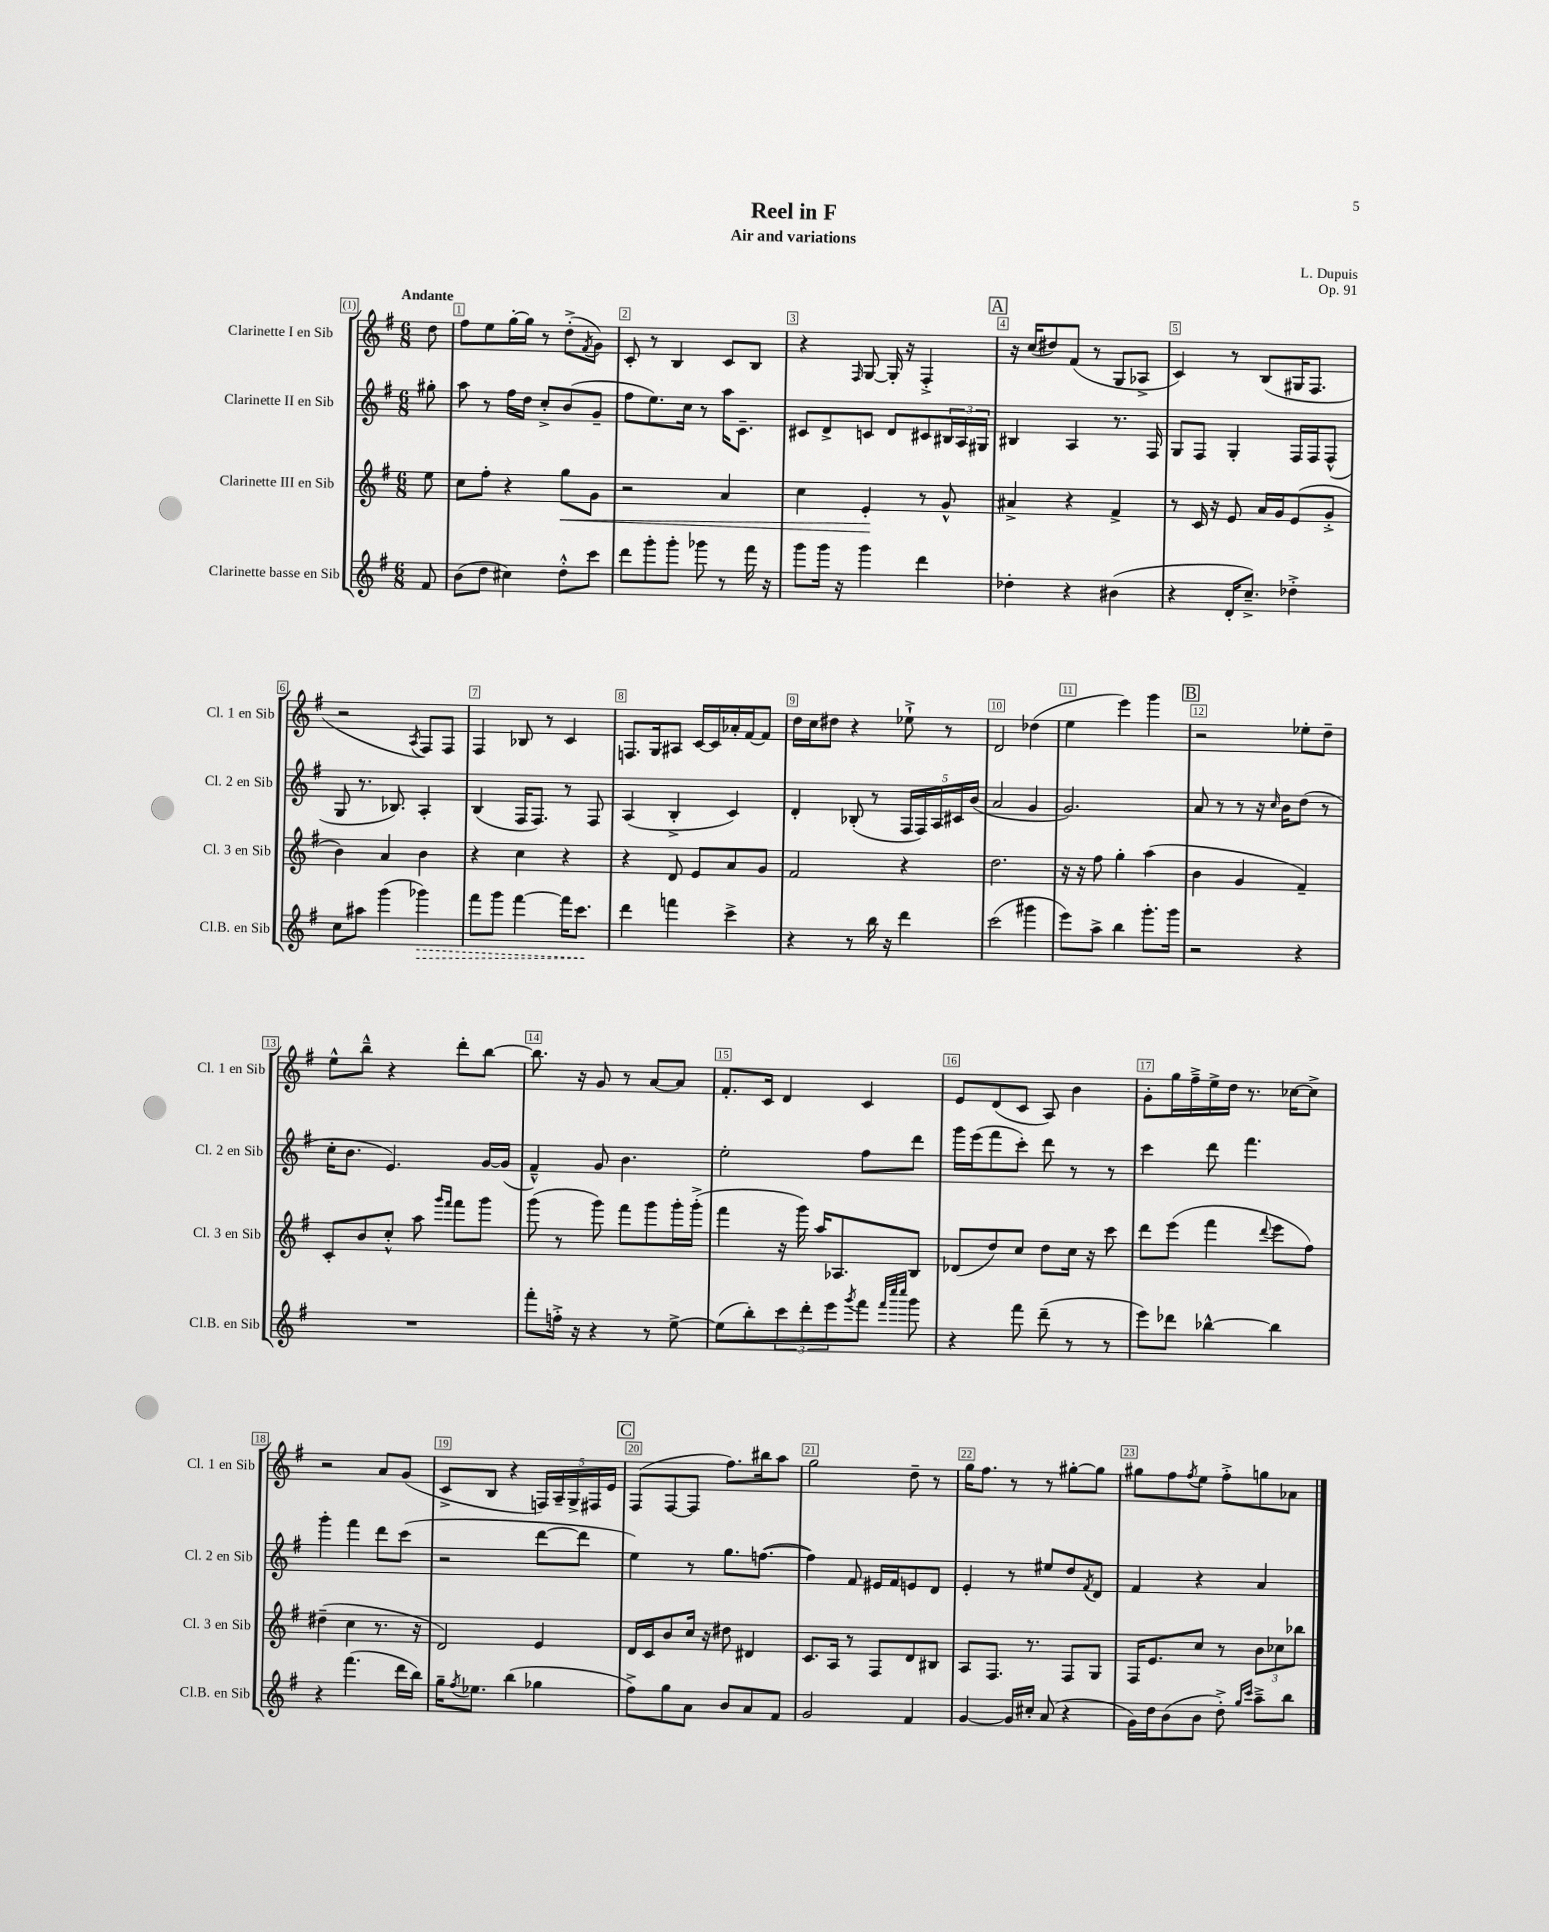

**kern	**dynam	**kern	**dynam	**kern	**kern
*part4	*part4	*part3	*part3	*part2	*part1
*staff4	*staff4	*staff3	*staff3	*staff2	*staff1
*I"Clarinette basse en Sib	*	*I"Clarinette III en Sib	*	*I"Clarinette II en Sib	*I"Clarinette I en Sib
*I'Cl.B. en Sib	*	*I'Cl. 3 en Sib	*	*I'Cl. 2 en Sib	*I'Cl. 1 en Sib
*clefG2	*	*clefG2	*	*clefG2	*clefG2
*k[f#]	*	*k[f#]	*	*k[f#]	*k[f#]
*M6/8	*	*M6/8	*	*M6/8	*M6/8
=	=	=	=	=	=
!	!	!	!	!	!LO:TX:a:B:t=Andante
8f#/	.	8ee\	.	8gg#X'\	8dd\
=1	=1	=1	=1	=1	=1
(8b\L	.	8cc\L	.	8aa\	8ff#\L
8dd\J	.	8ff#'\J	.	8r	8ee\
4cc#X\)	.	4r	.	16ff#\LL	[16gg'\L
.	.	.	.	16dd\JJ	16gg\JJ]
.	.	.	.	8cc'^/L	8r
!	!	!	!LO:HP:b	!	!
8dd'^^\L	.	8gg\L	<	(8b/	(8dd'^\L
.	.	.	.	.	8qf#/
8ccc\J	.	8g\J	.	8g~/J	8g\J)
=2	=2	=2	=2	=2	=2
8ddd\L	.	2r	.	8ff#\L	8c'/
8ggg'\	.	.	.	8.ee\)	8r
8ggg'\J	.	.	.	.	4B/
.	.	.	.	16cc\Jk	.
8ggg-X\	.	.	.	8r	.
8r	.	4a/	.	16aa\KL	8c/L
.	.	.	.	8.c~\J	.
16fff#\	.	.	.	.	8B/J
16r	.	.	.	.	.
=3	=3	=3	=3	=3	=3
8ggg\L	.	4cc\	.	8c#X/L	4r
16ggg\Jk	.	.	.	8d^/	.
16r	.	.	.	.	.
.	.	.	.	.	16qqF#/
4ggg\	.	4e'/	.	8cn/J	[8G/
.	.	.	.	8d/L	16G'/]
.	.	.	.	.	16r
4ddd\	.	8r	[	8c#X/	4F#'^/
.	.	8g^^/	.	24B#X/L	.
.	.	.	.	24A/	.
.	.	.	.	24G#X/JJ	.
!!LO:REH:place=s1:t=A
=4	=4	=4	=4	=4	=4
4dd-X'\	.	4a#X^/	.	4B#X/	16r
.	.	.	.	.	(16cc/KL
.	.	.	.	.	8dd#X/)
4r	.	4r	.	4A/	(8f#/J
.	.	.	.	.	8r
(4b#X\	.	4f#^/	.	8.r	8G/L
.	.	.	.	.	8A-X^/J
.	.	.	.	16F#/	.
=5	=5	=5	=5	=5	=5
4r	.	8r	.	8G/L	4c/)
.	.	16c/	.	8F#/J	.
.	.	16r	.	.	.
16d'/KL	.	8e/	.	4G'/	8r
8.cc~^/J)	.	.	.	.	.
.	.	16a/LL	.	.	(8B/L
.	.	16g/J	.	.	.
4dd-X'^\	.	(8e/	.	16F#/LL	16G#X/K
.	.	.	.	16F#/J	8.F#/J
.	.	8g'^/J	.	(8F#^^/J	.
!!LO:LB:g=z
=6	=6	=6	=6	=6	=6
8cc\L	.	4b\)	.	8G/	2r
8aa#X\J	.	.	.	8.r	.
(4ggg\	.	4a/	.	.	.
.	.	.	.	8.B-X/)	.
.	.	.	.	.	8qA/
!	!LO:HP:b	!	!	!	!
4ggg-X\)	>	4b\	.	4A'/	8F#/L)
.	.	.	.	.	8F#/J
=7	=7	=7	=7	=7	=7
8fff#\L	.	4r	.	(4B/	4F#/
8ggg\J	.	.	.	.	.
[4fff#\	.	4cc\	.	16F#/KL	8B-X/
.	.	.	.	8.F#/J)	.
.	.	.	.	.	8r
16fff#\KL]	.	4r	.	8r	4c/
8.ccc\J	.	.	.	.	.
.	.	.	.	8F#/	.
.	]	.	.	.	.
=8	=8	=8	=8	=8	=8
4ddd\	.	4r	.	(4A/	8.Fn/L
.	.	.	.	.	16G/k
4fffn\	.	8d/	.	4B'^/	8A#X/J
.	.	8e/L	.	.	[16c/LL
.	.	.	.	.	16c/]
4ccc^\	.	8a/	.	4c/)	16a-X'/
.	.	.	.	.	[16f#/J
.	.	8g/J	.	.	8f#/J]
=9	=9	=9	=9	=9	=9
4r	.	2f#/	.	4d'/	16dd\LL
.	.	.	.	.	16cc\J
.	.	.	.	.	8dd#X\J
8r	.	.	.	(8B-X'/	4r
16bb\	.	.	.	8r	.
16r	.	.	.	.	.
4ddd\	.	4r	.	20F#/LL	8ee-X`^\
.	.	.	.	20F#/)	.
.	.	.	.	20A/	.
.	.	.	.	.	8r
.	.	.	.	20c#X/	.
.	.	.	.	(20b/JJ	.
=10	=10	=10	=10	=10	=10
(2ccc\	.	2.dd\	.	2a/	2d/
4ggg#X\	.	.	.	4g/	(4dd-X\
=11	=11	=11	=11	=11	=11
8eee\L)	.	16r	.	2.g/)	4ee\
.	.	16r	.	.	.
8aa^\J	.	8ff#\	.	.	.
4bb\	.	4gg'\	.	.	4eee\)
8.ggg'\L	.	(4aa\	.	.	4ggg\
16ggg\Jk	.	.	.	.	.
!!LO:REH:place=s1:t=B
=12	=12	=12	=12	=12	=12
2r	.	4b\	.	8a/	2r
.	.	.	.	8r	.
.	.	4g/	.	8r	.
.	.	.	.	16r	.
.	.	.	.	16qqcc/	.
.	.	.	.	16b\KL	.
4r	.	4f#~/)	.	(8dd\J	8ee-X'\L
.	.	.	.	8r	8dd~\J
!!LO:LB:g=z
=13	=13	=13	=13	=13	=13
2.r	.	8c'/L	.	16cc'\KL	8ee^^\L
.	.	.	.	8.b\J	.
.	.	8b/	.	.	8bb~^^\J
.	.	8cc'^^/J	.	4.e/)	4r
.	.	8aa\	.	.	.
.	.	16qqggg/LL	.	.	.
.	.	16qqfff#/JJ	.	.	.
.	.	8fff#\L	.	.	8ddd'\L
.	.	8ggg\J	.	[16g/LL	[8bb\J
.	.	.	.	(16g/JJ]	.
=14	=14	=14	=14	=14	=14
8fff#'\L	.	(8ggg\	.	4f#~^^/)	8.bb\]
16ffn'^\Jk	.	8r	.	.	.
16r	.	.	.	.	16r
4r	.	8ggg\)	.	8g/	8g/
.	.	8fff#\L	.	4.b\	8r
8r	.	8ggg\	.	.	[8a/L
[8ee^\	.	16ggg'\L	.	.	8a/J]
.	.	(16ggg'^\JJ	.	.	.
=15	=15	=15	=15	=15	=15
(8ee\L]	.	4fff#\	.	2ee'\	8.f#'/L
8bb'\)	.	.	.	.	.
.	.	.	.	.	16c/Jk
12ccc\	.	16r	.	.	4d/
.	.	16ggg\)	.	.	.
12ddd'\	.	.	.	.	.
.	.	16aa/KL	.	.	.
12eee\	.	.	.	.	.
.	.	8.A-X/	.	.	.
8qggg/	.	.	.	.	.
8fff#\J	.	.	.	8ff#\L	4c/
32qqfff#/LLL	.	.	.	.	.
32qqcccc/	.	.	.	.	.
32qqcccc/JJJ	.	.	.	.	.
8ggg\	.	8B/J	.	8ddd\J	.
=16	=16	=16	=16	=16	=16
4r	.	(8d-X/L	.	16ggg\LL	8e/L
.	.	.	.	(16eee\J	.
.	.	8dd/)	.	8fff#\	(8d/
8fff#\	.	8cc/J	.	8ccc'\J)	8c/J
(8ddd~\	.	8dd\L	.	8ddd\	8A/)
8r	.	16cc\Jk	.	8r	4b\
.	.	16r	.	.	.
8r	.	8ccc\	.	8r	.
=17	=17	=17	=17	=17	=17
8eee\L)	.	8ddd\L	.	4ccc\	8g'\L
8ddd-X\J	.	(8eee\J	.	.	16gg\L
.	.	.	.	.	16ff#~^\
[4bb-X^^\	.	4fff#\	.	8ddd\	16ee^\
.	.	.	.	.	16dd\JJ
.	.	.	.	4.fff#\	8.r
.	.	8qqddd/	.	.	.
4bb-\]	.	8eee\L	.	.	.
.	.	.	.	.	[16cc-X\KL
.	.	8ff#\J)	.	.	8cc-^\J]
!!LO:LB:g=z
=18	=18	=18	=18	=18	=18
4r	.	(4dd#X~\	.	4ggg'\	2r
(4.fff#\	.	4cc\	.	4fff#\	.
.	.	8.r	.	8ddd\L	8a/L
16ddd\LL	.	.	.	(8ccc\J	(8g/J
16bb\JJ)	.	16r	.	.	.
=19	=19	=19	=19	=19	=19
16gg~\KL	.	2d/)	.	2r	8c^/L
8qff#/	.	.	.	.	.
8.ee-X\J	.	.	.	.	.
.	.	.	.	.	8B/J
(4bb\	.	.	.	.	4r
4gg-X\	.	4e/	.	[8ddd\L	20Fn/LL)
.	.	.	.	.	20A~/
.	.	.	.	.	20G^/
.	.	.	.	8ddd\J]	.
.	.	.	.	.	20F#X/
.	.	.	.	.	20e/JJ
!!LO:REH:place=s1:t=C
=20	=20	=20	=20	=20	=20
8ff#^\L)	.	16d/LL	.	4ee\)	(8F#/L
.	.	16c/J	.	.	.
8gg\	.	8b/	.	.	[8F#/
8a\J	.	16cc/Jk	.	8r	8F#/J]
.	.	16r	.	.	.
8b/L	.	8dd#X\	.	8.gg\L	8.ff#\L)
8a/	.	4d#X/	.	.	.
.	.	.	.	([8.ffn\J	16bb#X\k
8f#/J	.	.	.	.	8aa\J
=21	=21	=21	=21	=21	=21
2g/	.	8.c/L	.	4ff\])	2gg\
.	.	16A/Jk	.	.	.
.	.	8r	.	8f#/	.
.	.	8F#/L	.	16e#X/LL	.
.	.	.	.	16f#/J	.
4f#/	.	8d/	.	8en/	8dd~\
.	.	8B#X/J	.	8d/J	8r
=22	=22	=22	=22	=22	=22
[4g/	.	8A/L	.	4e'/	16gg\KL
.	.	.	.	.	8.ff#\J
.	.	8.F#/J	.	.	.
16g/LL]	.	.	.	8r	8r
16cc#X'/JJ	.	8.r	.	.	.
(8a/	.	.	.	8ee#X/L	8r
4r	.	8F#/L	.	8dd/	[8gg#X'\L
.	.	.	.	8qf#/	.
.	.	8G/J	.	8d/J	8gg#\J]
=23	=23	=23	=23	=23	=23
16g\LL)	.	16F#/KL	.	4f#/	8gg#X\L
16dd\J	.	8.e/	.	.	.
(8b\	.	.	.	.	8ff#\
.	.	.	.	.	8qff#/
8b\J	.	8cc/J	.	4r	8ee\J
8dd'^\)	.	8r	.	.	8ff#'^\L
16qqgg/LL	.	.	.	.	.
16qqccc/JJ	.	.	.	.	.
8aa~^\L	.	12b\L	.	4a/	8ggn\
.	.	12cc-X\	.	.	.
8bb\J	.	.	.	.	8a-X\J
.	.	12bb-X\J	.	.	.
==	==	==	==	==	==
*-	*-	*-	*-	*-	*-
